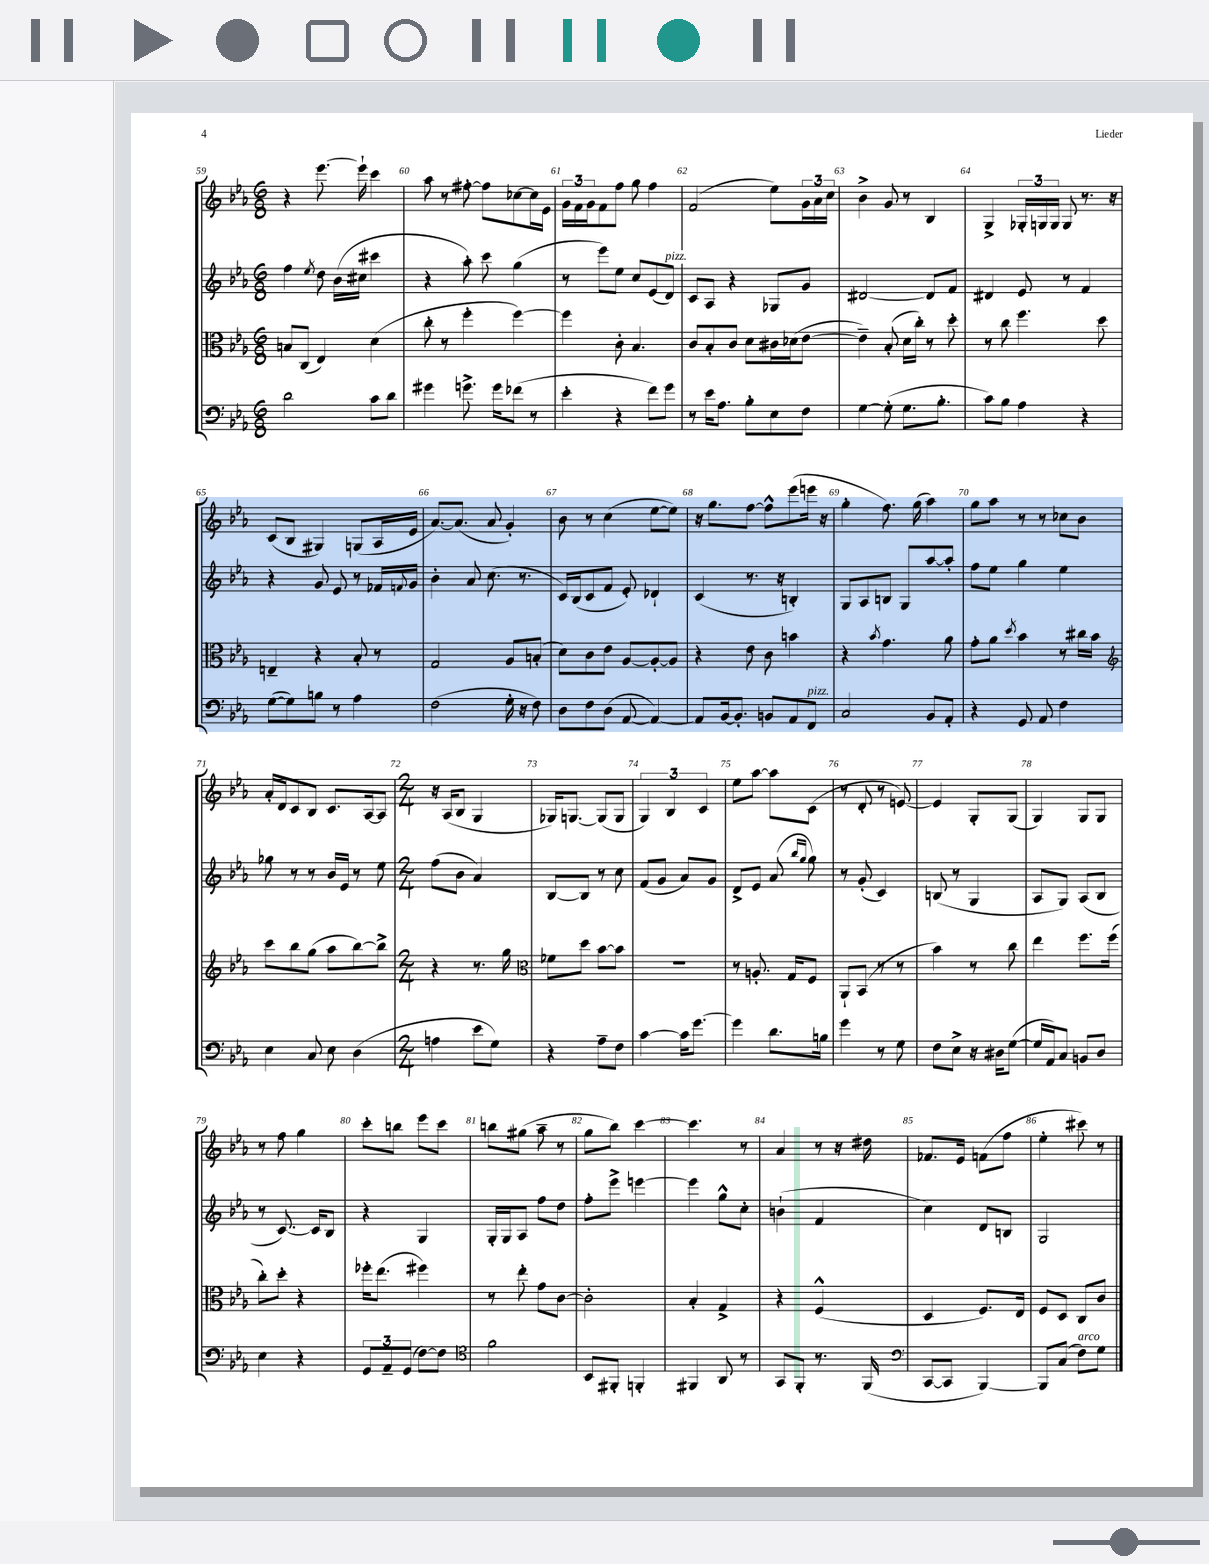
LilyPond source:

<<
\new StaffGroup <<
\new Staff = "s0" {
    \clef treble \key ees \major \numericTimeSignature \time 6/8
    r4 ees'''8.~ ees'''16-! c'''4 |
    aes''8 r8 fis''8~-. fis''8 ces''8~ ces''16 ees'16 |
    \tuplet 3/2 { g'16 f'16 g'16 } f'8 f''8 g''8 f''4 |
    f'2( ees''8) \tuplet 3/2 { g'16 aes'16 c''16 } |
    bes'4-> g'8 r8 bes4 |
    g4-> \tuplet 3/2 { ges16-. g16 g16 } g8 r8. r16 |
    c'8( bes8 gis4) g8( aes16 ees'16 |
    aes'8.~) aes'8.( aes'8 g'4-.) |
    bes'8 r8 c''4( ees''8~ ees''8) |
    r16 g''8. f''8~ f''8-^ ees'''8( e'''16 r16 |
    g''4-. f''8.) g''16( aes''4) |
    g''8 aes''8 r8 r8 ces''8 bes'8 |
    aes'16-. d'16 c'8 bes8 c'8. aes16~ aes8 |
    \numericTimeSignature \time 2/4 r16 aes16( bes8 g4 |
    ges16) g8.~ g8( g8 |
    \tuplet 3/2 { g4) bes4 c'4 } |
    ees''8 aes''8~ aes''8 c'8( |
    r8 d'8-. r8 e'8~) |
    e'4 g8-. g8( |
    g4) g8 g8 |
    r8 f''8 g''4 |
    c'''8-. b''8 ees'''8 c'''8 |
    b''8 gis''8( aes''8-- r8 |
    g''8 bes''8) c'''4~ |
    c'''4. r8 |
    aes'4 r8 r16 dis''16 |
    fes'8. ees'16 f'8( f''8 |
    ees''4-. cis'''8) r8 \bar "|." |
}
\new Staff = "s1" {
    \clef treble \key ees \major \numericTimeSignature \time 6/8
    f''4 \acciaccatura { ees''8 } d''8 bes'16( cis''16 cis'''4 |
    r4 aes''8-.) c'''8 g''4( |
    r8 ees'''8) ees''8 c''8 ees'8( d'8^\markup { \italic "pizz." }) |
    c'8 aes8 r4 ges8 g'8 |
    dis'2~ dis'8 f'8 |
    dis'4 ees'8 r8 f'4 |
    r4 g'8 ees'8 r8 fes'16 \appoggiatura { f'8 } g'16 |
    bes'4-. aes'8 c''8.( r8. |
    c'16) bes16( c'8 f'8 ees'8-.) des'4-! |
    c'4( r8. r16 b4-.) |
    g8 aes8 b8 g8 aes''8~ aes''8-. |
    f''8 ees''8 g''4 ees''4 |
    ges''8 r8 r8 bes'16 ees'16 r8 ees''8 |
    \numericTimeSignature \time 2/4 f''8( bes'8 aes'4) |
    bes8~ bes8 r8 c''8 |
    f'8( g'8 aes'8) g'8 |
    d'8-> ees'8 aes'8( \grace { bes''16 g''16 } g''8) |
    r8 g'8-.( c'4) |
    b8( r8 g4 |
    aes8 g8) aes8( bes8 |
    r8 c'8.~) c'16 bes8 |
    r4 g4 |
    g16-. g16 aes8 f''8 d''8 |
    f''8-. ees'''8-> e'''4~ |
    e'''4 g''8-^ c''8-. |
    b'4-!( f'4 |
    c''4) d'8 b8 |
    g2 \bar "|." |
}
\new Staff = "s2" {
    \clef alto \key ees \major \numericTimeSignature \time 6/8
    b8 c8( ees4) d'4( |
    c''8-. r8 f''4-. f''4~) |
    f''4 c'8-. bes4. |
    c'8 bes8-. c'8 d'8 cis'16 des'16( ees'8~ |
    ees'4--) bes8-.( d'16 c''16-.) r8 d''8-. |
    r8 c''8 f''4. d''8 |
    e4-- r4 bes8-. r8 |
    g2 aes8 b8-.( |
    d'8) c'8 ees'8 aes8~ aes8~-. aes8 |
    r4 ees'8 c'8 b'4 |
    r4 \acciaccatura { bes'8 } g'4. aes'8 |
    g'8-. aes'8 \acciaccatura { d''8 } bes'4 r8 cis''16 bes'16 |
    \clef treble c'''8 bes''8 g''8( aes''8 bes''8~) bes''8-> |
    \numericTimeSignature \time 2/4 r4 r8. g''16 |
    \clef alto fes'8 d''8 bes'8~ bes'8 |
    r2 |
    r8 a8.-. g16 f8 |
    aes,8-! bes,8( r8 r8 |
    bes'4) r8 c''8 |
    ees''4 f''8. f''16( |
    c''8-.) d''8-. r4 |
    fes''16-. ees''8.( fis''4) |
    r8 ees''8-. g'8 c'8~ |
    c'2-. |
    bes4-. g4-> |
    r4 f4-^( |
    d4 f8.) ees16 |
    f8 d8 c8 c'8 \bar "|." |
}
\new Staff = "s3" {
    \clef bass \key ees \major \numericTimeSignature \time 6/8
    d'2 c'8 d'8 |
    gis'4 g'8.-> g'16 fes'8( r8 |
    ees'4-. r4 f'8) g'8 |
    r8 ees'16 aes8. bes8-. ees8 f8 |
    g4~ g8-.( g8. bes8.-. |
    c'8) bes8 aes4 r4 |
    g8~( g8) b8 r8 aes4 |
    f2( g16-. r16 f8) |
    d8 f8 d8( aes,8~ aes,4~) |
    aes,8 bes,16~ bes,8.-. b,8 aes,8 f,8^\markup { \italic "pizz." } |
    c2 bes,8 aes,8-. |
    r4 g,8 aes,8 f4 |
    ees4 c8 ees8 d4( |
    \numericTimeSignature \time 2/4 a4 ees'8 g8) |
    r4 aes8-- f8 |
    c'4~ c'16 g'8.~ |
    g'4 d'8. b16 |
    g'4 r8 g8 |
    f8 ees8-> r16 dis16 g8~( |
    g16 aes,16) c8 b,8 d8 |
    ees4 r4 |
    \tuplet 3/2 { g,8 aes,8-- g,8( } f8~) f8 |
    \clef tenor f'2 |
    bes,8 fis,8-. f,4-. |
    fis,4 aes,8 r8 |
    g,8 f,8-. r8. f,16( |
    \clef bass c,8~ c,8 bes,,4~) |
    bes,,8 c8( f8^\markup { \italic "arco" }) g8 \bar "|." |
}
>>
>>
\layout { \context { \Score currentBarNumber = #59 \override BarNumber.break-visibility = ##(#f #t #t) barNumberVisibility = #all-bar-numbers-visible } }
